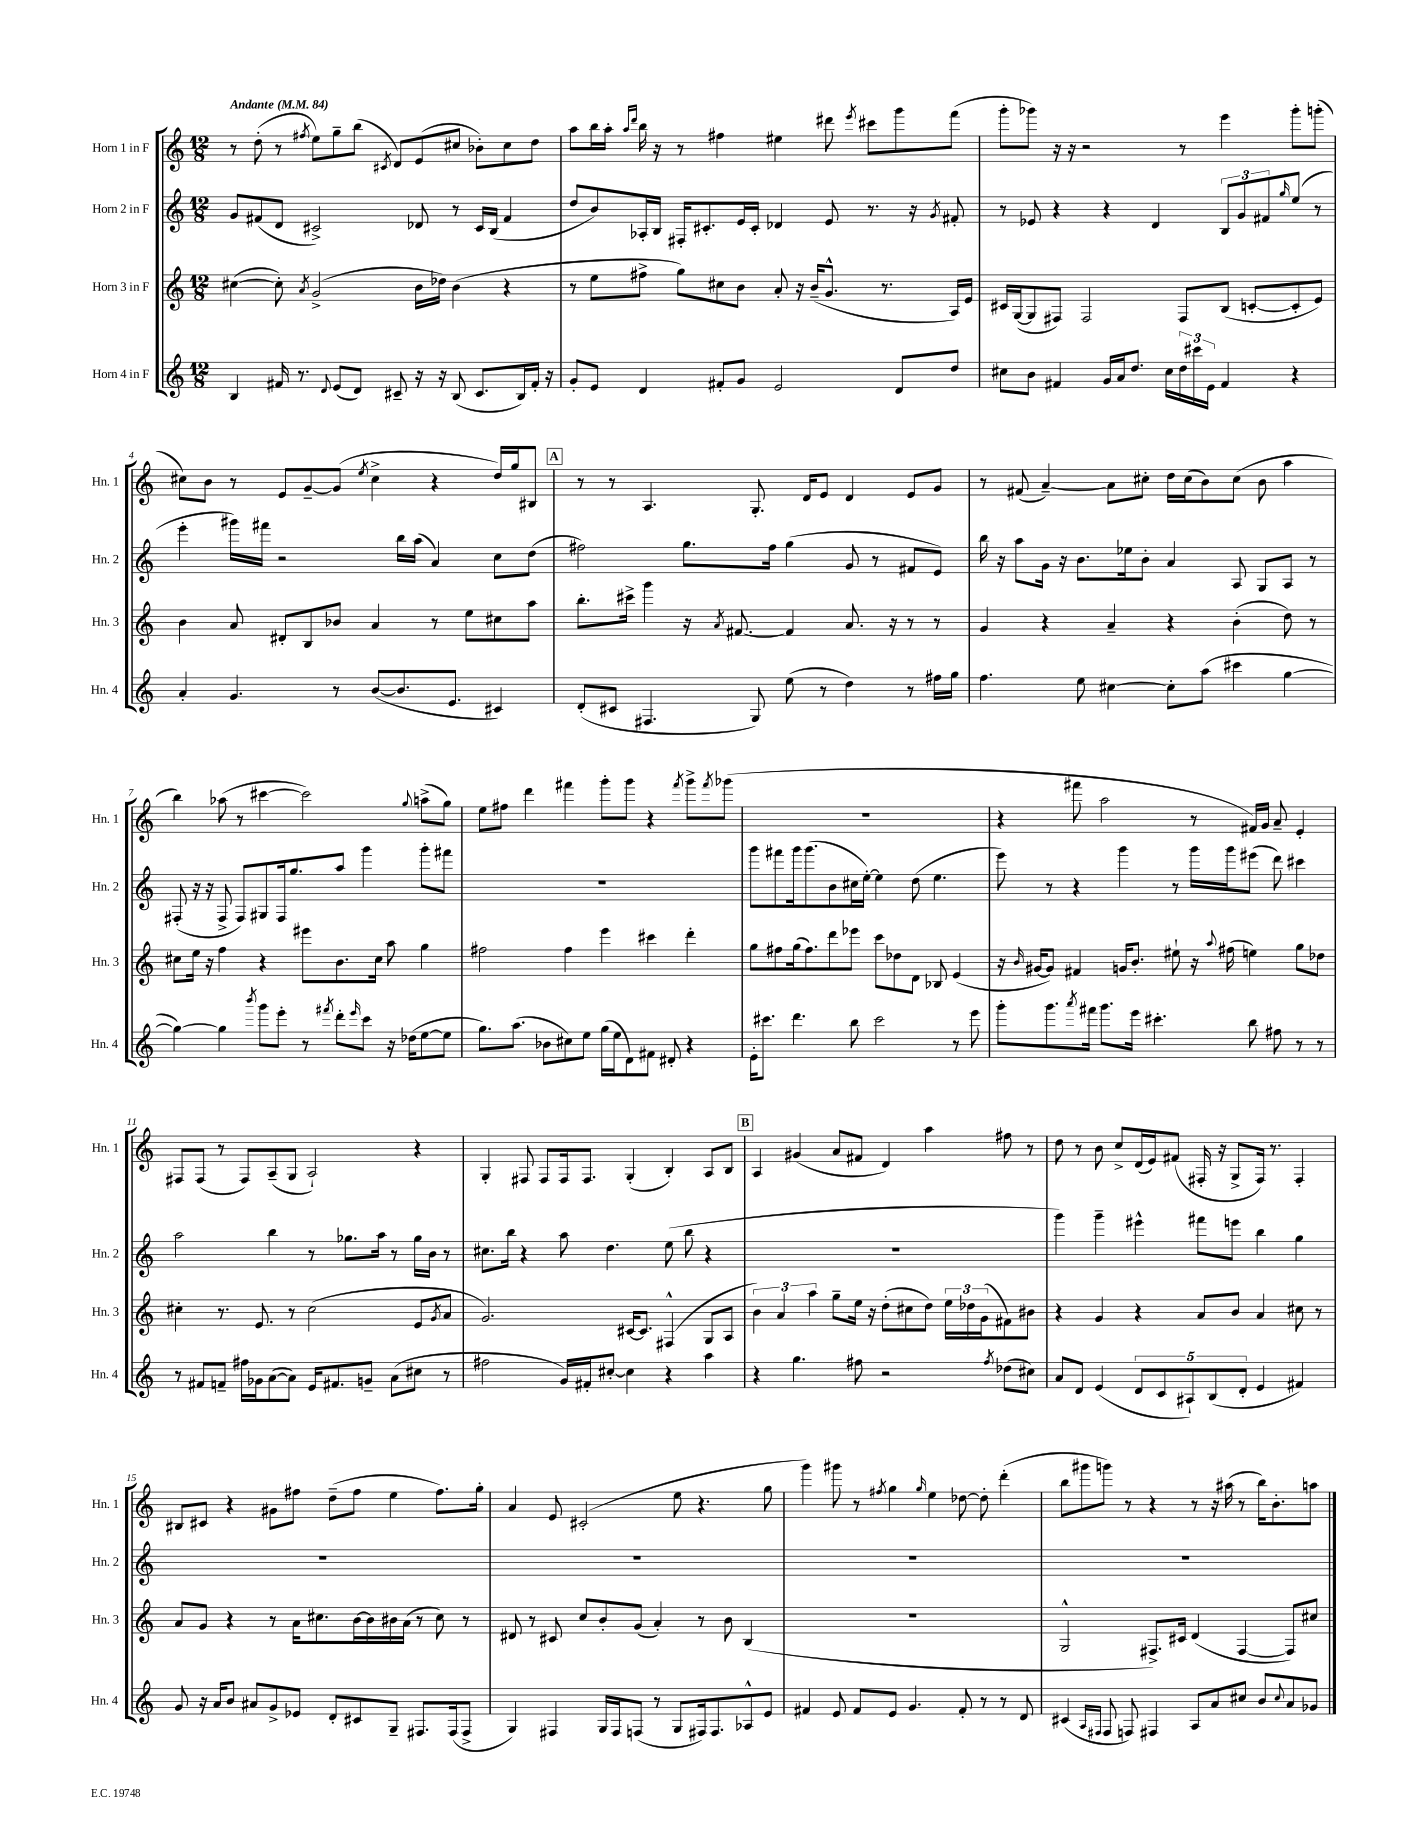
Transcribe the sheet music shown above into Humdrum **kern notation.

**kern	**kern	**kern	**kern
*part4	*part3	*part2	*part1
*staff4	*staff3	*staff2	*staff1
*I"Horn 4 in F	*I"Horn 3 in F	*I"Horn 2 in F	*I"Horn 1 in F
*I'Hn. 4	*I'Hn. 3	*I'Hn. 2	*I'Hn. 1
*clefG2	*clefG2	*clefG2	*clefG2
*k[]	*k[]	*k[]	*k[]
*M12/8	*M12/8	*M12/8	*M12/8
*MM84	*MM84	*MM84	*MM84
=1	=1	=1	=1
!	!	!	!LO:TX:a:B:t=Andante
4B/	([4cc#X\	8g/L	8r
.	.	(8f#X/	(8dd'\
16f#X/	8cc#'\])	8d/J	8r
8.r	.	.	.
.	8qa/	.	8qff#X/
.	(2g^/	2c#X^/)	8ee\L)
8qqd/	.	.	.
(8e/L	.	.	8gg~\
8d/J)	.	.	(8bb\J
.	.	.	8qc#X/
8c#X~/	.	.	8d/L)
16r	16b\LL	8d-X/	(8e/
16r	16dd-X\JJ)	.	.
(8B/	(4b\	8r	8cc#X/J
8.c#/L	.	16c#/LL	8b-X'\L)
.	.	(16B/JJ	.
.	4r	4f#/	8cc#\
16B/L)	.	.	.
16f#'/JJ	.	.	8dd\J
16r	.	.	.
=2	=2	=2	=2
8g'/L	8r	8dd/L	8aa\L
8e/J	8ee\L	8b/)	16bb\L
.	.	.	16aa'\JJ
.	.	.	16qqaa/LL
.	.	.	16qqddd/JJ
4d/	8ff#X^\J	16A-X'/L	16bb\
.	.	16B/JJ	16r
.	8gg\L)	16F#X'/KL	8r
.	.	8.c#X'/	.
8f#X'/L	8cc#X\	.	4ff#X\
8g/J	8b\J	16e/L	.
.	.	16c#'/JJ	.
2e/	8a'/	4d-X/	4ee#X\
.	16r	.	.
.	(16b~/KL	.	.
.	8.g^^/J	8e/	8ddd#X\
.	.	.	8qeee/
.	.	8.r	8ccc#X\L
.	8.r	.	.
8d/L	.	.	8ggg\
.	.	16r	.
.	.	8qg/	.
8dd/J	16A/LL)	8f#X'/	(8fff\J
.	16e/JJ	.	.
=3	=3	=3	=3
8cc#X\L	16c#X/LL	8r	8ggg'\L
.	([16G/J	.	.
8b\J	8G/]	8e-X/	8ggg-X\J)
4f#X/	8F#X/J)	4r	16r
.	.	.	16r
.	2F#/	.	2r
16g/LL	.	4r	.
16a/J	.	.	.
8.dd/J	.	.	.
.	.	4d/	.
16cc#\LL	.	.	.
24dd\	8F#/L	.	8r
24ccc#X\	.	.	.
24e\JJ	.	.	.
4f#/	(8B/J	12B/L	4eee\
.	.	12g/	.
.	[8cn'/L	.	.
.	.	12f#X/	.
.	.	16qqgg/	.
4r	8c'/]	(8ee/J	8ggg-'\L
.	8e/J)	8r	(8gggn'\J
!!LO:LB:g=z
=4	=4	=4	=4
4a'/	4b\	4eee'\	8cc#X\L)
.	.	.	8b\J
4.g/	8a/	16ggg#X\LL)	8r
.	.	16fff#X\JJ	.
.	8d#X'/L	2r	8e/L
.	8B/	.	[8g~/
8r	8b-X/J	.	(8g/J]
.	.	.	8qee/
([8b/L	4a/	.	4cc#^\
8.b/]	.	16bb\LL	.
.	.	(16aa\JJ	.
.	8r	4a/)	4r
8.e/J	.	.	.
.	8ee\L	.	.
4c#X/)	8cc#X\	8cc\L	16dd/LL)
.	.	.	16gg/J
.	8aa\J	(8dd\J	8B#X/J
!!LO:REH:place=s1:t=A
=5	=5	=5	=5
(8d'/L	8.bb'\L	2ff#X\)	8r
8c#X/J	.	.	8r
.	16ccc#X^\Jk	.	.
4.F#X/	4ggg\	.	4.A/
.	16r	8.gg\L	.
.	8qa/	.	.
.	[8.f#X/	.	.
8G/)	.	.	8.G'/
.	.	16ff#\Jk	.
(8ee\	4f#/]	(4gg\	.
.	.	.	16d/KL
8r	.	.	8e/J
4dd\)	8.a/	8g/	4d/
.	.	8r	.
.	16r	.	.
8r	8r	8f#X/L	8e/L
16ff#X\LL	8r	8e/J)	8g/J
16gg\JJ	.	.	.
=6	=6	=6	=6
4.ff\	4g/	16bb\	8r
.	.	16r	.
.	.	8aa\L	(8f#X/
.	4r	16g\Jk	[4a~/)
.	.	16r	.
8ee\	.	8.b\L	.
[4cc#X\	4a~/	.	8a\L]
.	.	16ee-X\k	.
.	.	8b'\J	8cc#X'\J
8cc#'\L]	4r	4a/	16dd\LL
.	.	.	(16cc#\J
(8aa\J	.	.	8b\)
4ccc#X\	(4b'\	8A/	(8cc#\J
.	.	8G/L	8b\
[4gg\	8dd\)	8A/J	4aa\
.	8r	8r	.
!!LO:LB:g=z
=7	=7	=7	=7
4gg\_)	8cc#X\L	(8F#X'/	4bb\)
.	16ee\Jk	16r	.
.	16r	16r	.
4gg\]	4ff\	8F#^/	(8aa-X\
.	.	8F#/L)	8r
8qbbb/	.	.	.
8ggg\L	4r	8G#X/	[4ccc#X\
8eee'\J	.	16F#/k	.
.	.	8.gg/	.
8r	8eee#X\L	.	2ccc#\])
8qfff#X/	.	.	.
8ddd'\L	8.b\	8aa/J	.
16qqeee/	.	.	.
8ccc\J	.	4ggg\	.
.	16cc#\Jk	.	.
16r	8aa\	.	.
(16dd-X\KL	.	.	.
.	.	.	8qqgg/
[8ee\	4gg\	8ggg'\L	(8aan^\L
8ee\J]	.	8fff#X\J	8gg\J)
=8	=8	=8	=8
8.gg\L)	2ff#X\	1.r	8ee\L
.	.	.	8ff#X\J
(8.aa\J	.	.	.
.	.	.	4ddd\
8b-X\L	.	.	.
8cc#X\)	4ff#\	.	4fff#X\
8ee\J	.	.	.
(16gg\LL	4eee\	.	8ggg'\L
16ee\J	.	.	.
8d\)	.	.	8ggg\J
8f#X\J	4ccc#X\	.	4r
8d#X'/	.	.	.
.	.	.	8qfff#/
4r	4ddd'\	.	8ggg^\L
.	.	.	8qfff#/
.	.	.	(8ggg-X\J
=9	=9	=9	=9
16e'\KL	8gg\L	8ggg\L	1.r
8.ccc#X\J	.	.	.
.	8ff#X\	8fff#X\	.
4.ddd\	(16gg\k	16ggg\k	.
.	8.ff#\)	(8.ggg\	.
.	8ddd\	8b\	.
8bb\	8eee-X\J	16cc#X\L	.
.	.	[16ee'\JJ)	.
2ccc#\	8ccc\L	4ee\]	.
.	8dd-X\	.	.
.	8d\J	(8dd\	.
.	8B-X/	4.ee\	.
8r	(4e/	.	.
8eee\	.	.	.
=10	=10	=10	=10
8ggg'\L	16r	8eee\)	4r
.	16qqb/	.	.
.	[16g#X/KL	.	.
8.ggg\	8g#/J])	8r	.
.	4f#X/	4r	8fff#X\
8qaaa/	.	.	.
16fff#X\Jk	.	.	.
8.ggg\L	.	.	2aa\
.	16gn/KL	4ggg\	.
16eee\Jk	8.b'/J	.	.
4.ccc#X'\	.	.	.
.	8ee#X`\	8r	.
.	16r	16ggg\LL	8r
.	8qqaa/	.	.
.	(16ff#X\	16ggg\J	.
8bb\	4een\)	(8eee#X\J	16f#X/LL)
.	.	.	16g/JJ
8ff#X\	.	8ddd\)	8a~/
8r	8gg\L	4ccc#X\	4e'/
8r	8dd-X\J	.	.
!!LO:LB:g=z
=11	=11	=11	=11
8r	4cc#X'\	2aa\	8F#X/L
8f#X/L	.	.	(8F#/J
8fn~/J	8.r	.	8r
16ff#X\LL	.	.	8F#/L)
16g-X\J	8.e/	.	.
([8a\	.	4bb\	(8A~/
8a\J])	8r	.	8G/J
16e/KL	(2cc#\	8r	2A`/)
8.f#X/	.	.	.
.	.	8.gg-X\L	.
8gn~/J	.	.	.
.	.	16aa\Jk	.
(8a\L	.	8r	.
8cc#X\J	8e/L	16gg-\LL	4r
.	.	16b\JJ	.
.	8qg/	.	.
8r	8a/J	8r	.
=12	=12	=12	=12
2ff#X\	2.g/)	8.cc#X\L	4G'/
.	.	16bb\Jk	.
.	.	4r	8F#X/
.	.	.	8F#/L
16g/LL)	.	8aa\	16F#/k
16f#X'/J	.	.	8.F#/J
[8cc#X'/J	.	4.dd\	.
4cc#\]	[16c#X/KL	.	(4G'/
.	8.c#/J]	.	.
4r	(4F#X^^/	(8ee\	4B'/)
.	.	8bb\	.
4aa\	8G/L	4r	8A/L
.	8A/J	.	8B/J
!!LO:REH:place=s1:t=B
=13	=13	=13	=13
4r	6b\)	1.r	4A/
.	6a/	.	.
4.gg\	.	.	(4g#X/
.	6aa\	.	.
.	8gg~\L	.	8a/L
8ff#X\	16ee\Jk	.	8f#X/J
.	16r	.	.
2r	(8dd'\L	.	4d/)
.	8cc#X\	.	.
.	8dd\J)	.	4aa\
.	24ee\LL	.	.
.	24dd-X\	.	.
.	(24g\J	.	.
8qff#/	.	.	.
(8dd-X\L	8f#X\)	.	8ff#X\
8cc#X\J)	8b#X\J	.	8r
=14	=14	=14	=14
8a/L	4r	4ggg\)	8dd\
8d/J	.	.	8r
(4e/	4g/	4ggg~\	8b\
.	.	.	8cc^/L
10d/L	4r	4eee#X^^\	(16d/L
.	.	.	16e/J)
10c/	.	.	.
.	.	.	(8f#X/J
10A#X`/)	.	.	.
.	8a/L	8fff#X\L	16F#X'/
(10B/	.	.	.
.	.	.	16r
.	8b/J	8eeen\J	8G^/L
10d'/J	.	.	.
4e/	4a/	4bb\	16F#/Jk)
.	.	.	8.r
4f#X/)	8cc#X\	4gg\	4F#'/
.	8r	.	.
!!LO:LB:g=z
=15	=15	=15	=15
8g/	8a/L	1.r	8B#X/L
16r	8g/J	.	8c#X/J
16a/KL	.	.	.
8b/J	4r	.	4r
8a#X/L	.	.	.
8g^/	8r	.	8g#X\L
8e-X/J	16a\KL	.	8ff#X\J
.	8.cc#X\	.	.
8d'/L	.	.	(8dd~\L
8c#X/	[16b\L	.	8ff#\J
.	16b\]	.	.
8G~/J	16b#X\	.	4ee\
.	(16a\JJ	.	.
8.F#X/L	8r	.	.
.	8cc#\)	.	8.ff#\L)
(16F#/k	.	.	.
8F#^/J	8r	.	.
.	.	.	16gg'\Jk
=16	=16	=16	=16
4G/)	8d#X/	1.r	4a/
.	8r	.	.
4F#X/	8c#X/	.	8e/
.	8cc/L	.	(2c#X'/
16G/LL	8b'/	.	.
16F#/J	.	.	.
(8Fn/J	(8g/J	.	.
8r	4a'/)	.	.
8G/L	.	.	8ee\
16F#X/k)	8r	.	4.r
8.F#/	.	.	.
.	8b\	.	.
8A-X^^/	(4B/	.	.
8e/J	.	.	8gg\
=17	=17	=17	=17
4f#X/	1.r	1.r	4ggg\)
8e/	.	.	8ggg#X\
8f#/L	.	.	8r
.	.	.	8qff#X/
8e/J	.	.	4gg\
4.g/	.	.	.
.	.	.	16qqgg/
.	.	.	4ee\
8f#'/	.	.	[8dd-X\
8r	.	.	8dd-'\]
8r	.	.	(4ddd'\
8d/	.	.	.
=18	=18	=18	=18
(4c#X/	2G^^/	1.r	8bb\L
.	.	.	8ggg#X\
16qqA/LL	.	.	.
16qqF#X/JJ	.	.	.
8F#/	.	.	8gggn\J)
8Fn/)	.	.	8r
4F#X/	8.F#X^/L)	.	4r
.	16c#X/Jk	.	.
8A/L	(4d/	.	8r
8a/	.	.	16r
.	.	.	(16aa#X\
8cc#X/J	[4F#/	.	8r
8b/L	.	.	16bb\KL)
.	.	.	8.b'\
8qqcc#/	.	.	.
8a/	8F#/L])	.	.
8g-X/J	8cc#X/J	.	8aan\J
==	==	==	==
*-	*-	*-	*-
